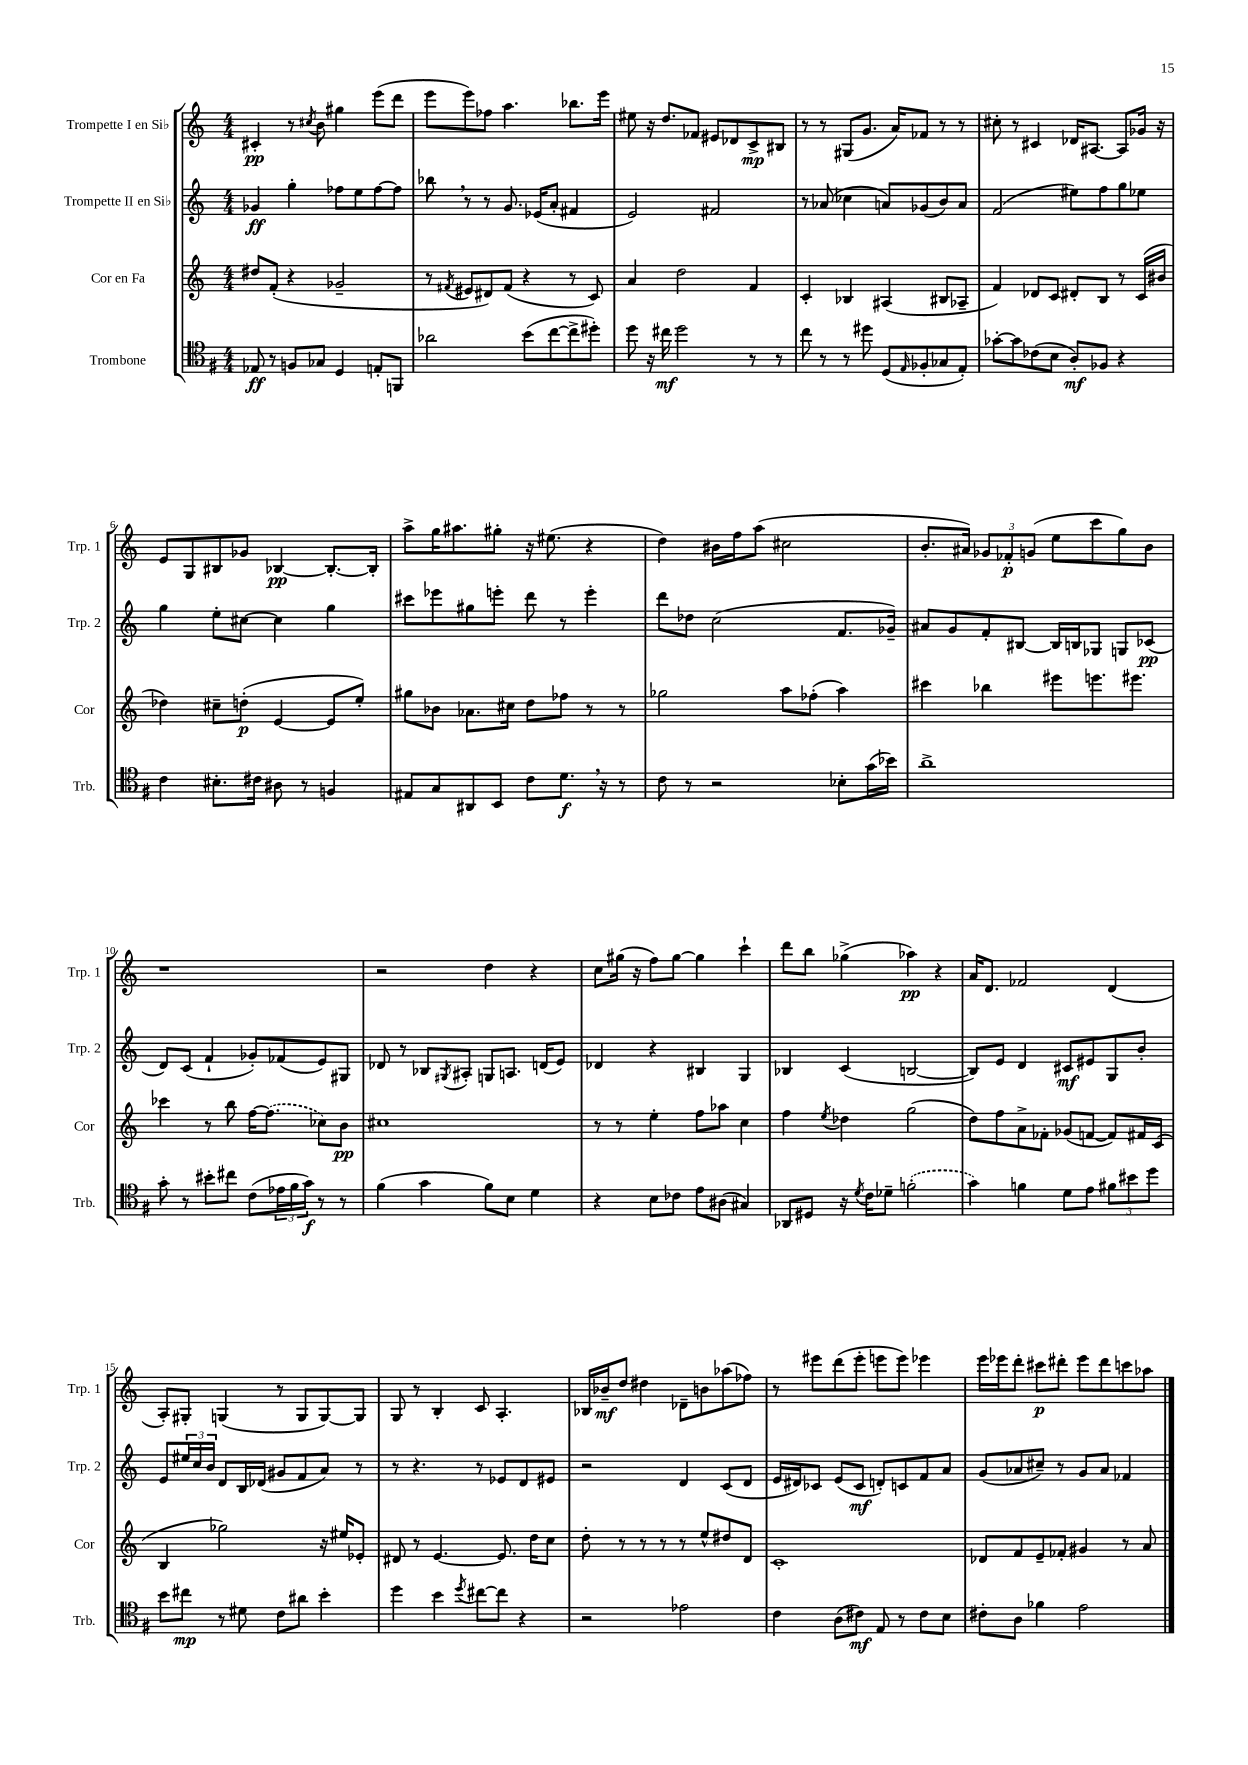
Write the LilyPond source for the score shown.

<<
\new StaffGroup <<
\new Staff = "s0" \with { instrumentName = "Trompette I en Sib" shortInstrumentName = "Trp. 1" } {
    \clef treble \key c \major \numericTimeSignature \time 4/4
    cis'4-.\pp r8 \acciaccatura { cis''8 } b'8 gis''4 e'''8( d'''8 |
    e'''8 e'''8) fes''8 a''4. bes''8. e'''16 |
    eis''8 r16 d''8. fes'8 eis'8 des'8 c'8->\mp bis8 |
    r8 r8 gis8( g'8. a'16) fes'8 r8 r8 |
    cis''8-. r8 cis'4 des'16 ais8.~ ais8 ges'16 r16 |
    e'8 g8 bis8 ges'8 bes4~\pp bes8.~-. bes16-. |
    a''8-> g''16 ais''8. gis''8-. r16 eis''8.( r4 |
    d''4) bis'16 f''16 a''8( cis''2 |
    b'8.-. ais'16) \tuplet 3/2 { ges'8 fes'8-.\p g'8( } e''8 c'''8 g''8) b'8 |
    r1 |
    r2 d''4 r4 |
    c''8 gis''16( r16 f''8) gis''8~ gis''4 c'''4-! |
    d'''8 b''8 ges''4->( aes''4\pp) r4 |
    a'16 d'8. fes'2 d'4( |
    a8-.) gis8-. g4( r8 g8 g8~) g8 |
    g8 r8 b4-. c'8 a4.-. |
    bes16 bes'16--\mf d''8 dis''4 des'8-- b'8 aes''8( fes''8) |
    r8 eis'''8 d'''8( eis'''8-. e'''8 e'''8) ees'''4 |
    e'''16 ees'''16 d'''8-. cis'''8\p dis'''8-. ees'''8 dis'''8 c'''8 aes''8 \bar "|." |
}
\new Staff = "s1" \with { instrumentName = "Trompette II en Sib" shortInstrumentName = "Trp. 2" } {
    \clef treble \key c \major \numericTimeSignature \time 4/4
    ges'4\ff g''4-. fes''8 e''8 fes''8~ fes''8 |
    bes''8 \breathe r8 r8 g'8. ees'16( a'8-. fis'4 |
    e'2) fis'2 |
    r8 aes'8( ces''4 a'8) ges'8( b'8) a'8 |
    f'2( eis''8) f''8 g''8 ees''8 |
    g''4 e''8-. cis''8~ cis''4 g''4 |
    cis'''8 ees'''8 gis''8 e'''8-. d'''8 r8 e'''4-. |
    d'''8 des''8 c''2( f'8. ges'16--) |
    ais'8 g'8 f'8-. bis8~ bis16 b16 ges8 g8 ces'8\pp( |
    d'8) c'8( f'4-! ges'8-.) fes'8( e'8) gis8 |
    des'8 r8 bes8 \acciaccatura { gis8 } ais8-. g8 a8. d'16( e'8) |
    des'4 r4 bis4 g4 |
    bes4 c'4( b2~ |
    b8) e'8 d'4 cis'8\mf eis'8 g8 b'8-. |
    e'8 \tuplet 3/2 { eis''16 c''16 b'16 } d'8 b16 des'16( gis'8 f'8 a'8) r8 |
    r8 r4. r8 ees'8 d'8 eis'8 |
    r2 d'4 c'8( d'8 |
    e'16 dis'16) ces'8 e'8( ces'8\mf d'8-.) c'8 f'8 a'8 |
    g'8( aes'8 cis''8--) r8 g'8 aes'8 fes'4 \bar "|." |
}
\new Staff = "s2" \with { instrumentName = "Cor en Fa" shortInstrumentName = "Cor" } {
    \clef treble \key c \major \numericTimeSignature \time 4/4
    dis''8 f'8-.( r4 ges'2-- |
    r8 \acciaccatura { fis'8 } eis'8 dis'8) fis'8( r4 r8 c'8) |
    a'4 d''2 f'4 |
    c'4-. bes4 ais4( bis8 aes8-- |
    f'4) des'8 c'8 dis'8-. b8 r8 c'16( bis'16 |
    des''4) cis''8-- d''8-.\p( e'4~ e'8 e''8-.) |
    gis''8 bes'8 aes'8. cis''16 d''8 fes''8 r8 r8 |
    ges''2 a''8 fes''8-.( a''4) |
    cis'''4 bes''4 eis'''8 e'''8. eis'''8. |
    ces'''4 r8 b''8 f''16~ \once \slurDashed f''8.( ces''8) b'8\pp |
    cis''1 |
    r8 r8 e''4-. f''8 aes''8 c''4 |
    f''4 \acciaccatura { e''8 } des''4 g''2( |
    d''8) f''8 a'8-> fes'8-. ges'8( f'8~ f'8) fis'16 c'16( |
    b4 ges''2) r16 eis''16 ees'8-. |
    dis'8 r8 e'4.~ e'8. d''16 c''8 |
    d''8-. r8 r8 r8 r8 e''8-^ dis''8 d'8 |
    c'1-. |
    des'8 f'8 e'8-- fes'8-. gis'4 r8 a'8 \bar "|." |
}
\new Staff = "s3" \with { instrumentName = "Trombone" shortInstrumentName = "Trb." } {
    \clef tenor \key g \major \numericTimeSignature \time 4/4
    ees8\ff r8 f8 ges8 d4 e8-. f,8 |
    aes'2 b'8( c''8~ c''8-> dis''8-.) |
    d''8 r16 cis''16\mf d''2 r8 r8 |
    c''8 r8 r8 dis''8 d8( \grace { e16 } fes8-. ges8 e8-.) |
    ges'8~-. ges'8 ces'8( b8 a8-.\mf) fes8 r4 |
    c'4 bis8.-. cis'16 ais8 r8 f4 |
    eis8 g8 ais,8 b,8 c'8 d'8.\f \breathe r16 r8 |
    c'8 r8 r2 bes8-. g'16( bes'16) |
    a'1-> |
    g'8-. r8 bis'8-. cis''8 c'8( \tuplet 3/2 { ees'16 fis'16 g'16\f) } r8 r8 |
    fis'4( g'4 fis'8) b8 d'4 |
    r4 b8 ces'8 e'8 ais8( gis4) |
    aes,8 dis8 r16 \acciaccatura { d'8 } c'16 des'8-- \once \slurDashed f'2-.( |
    g'4) f'4 d'8 e'8 \tuplet 3/2 { fis'8 bis'8 d''8 } |
    b'8 cis''8\mp r8 dis'8 c'8 ais'8 b'4-. |
    d''4 b'4 \acciaccatura { d''8 } cis''8~ cis''8 r4 |
    r2 ees'2 |
    c'4 a8( cis'8\mf) e8 r8 cis'8 b8 |
    cis'8-. a8 fes'4 e'2 \bar "|." |
}
>>
>>
